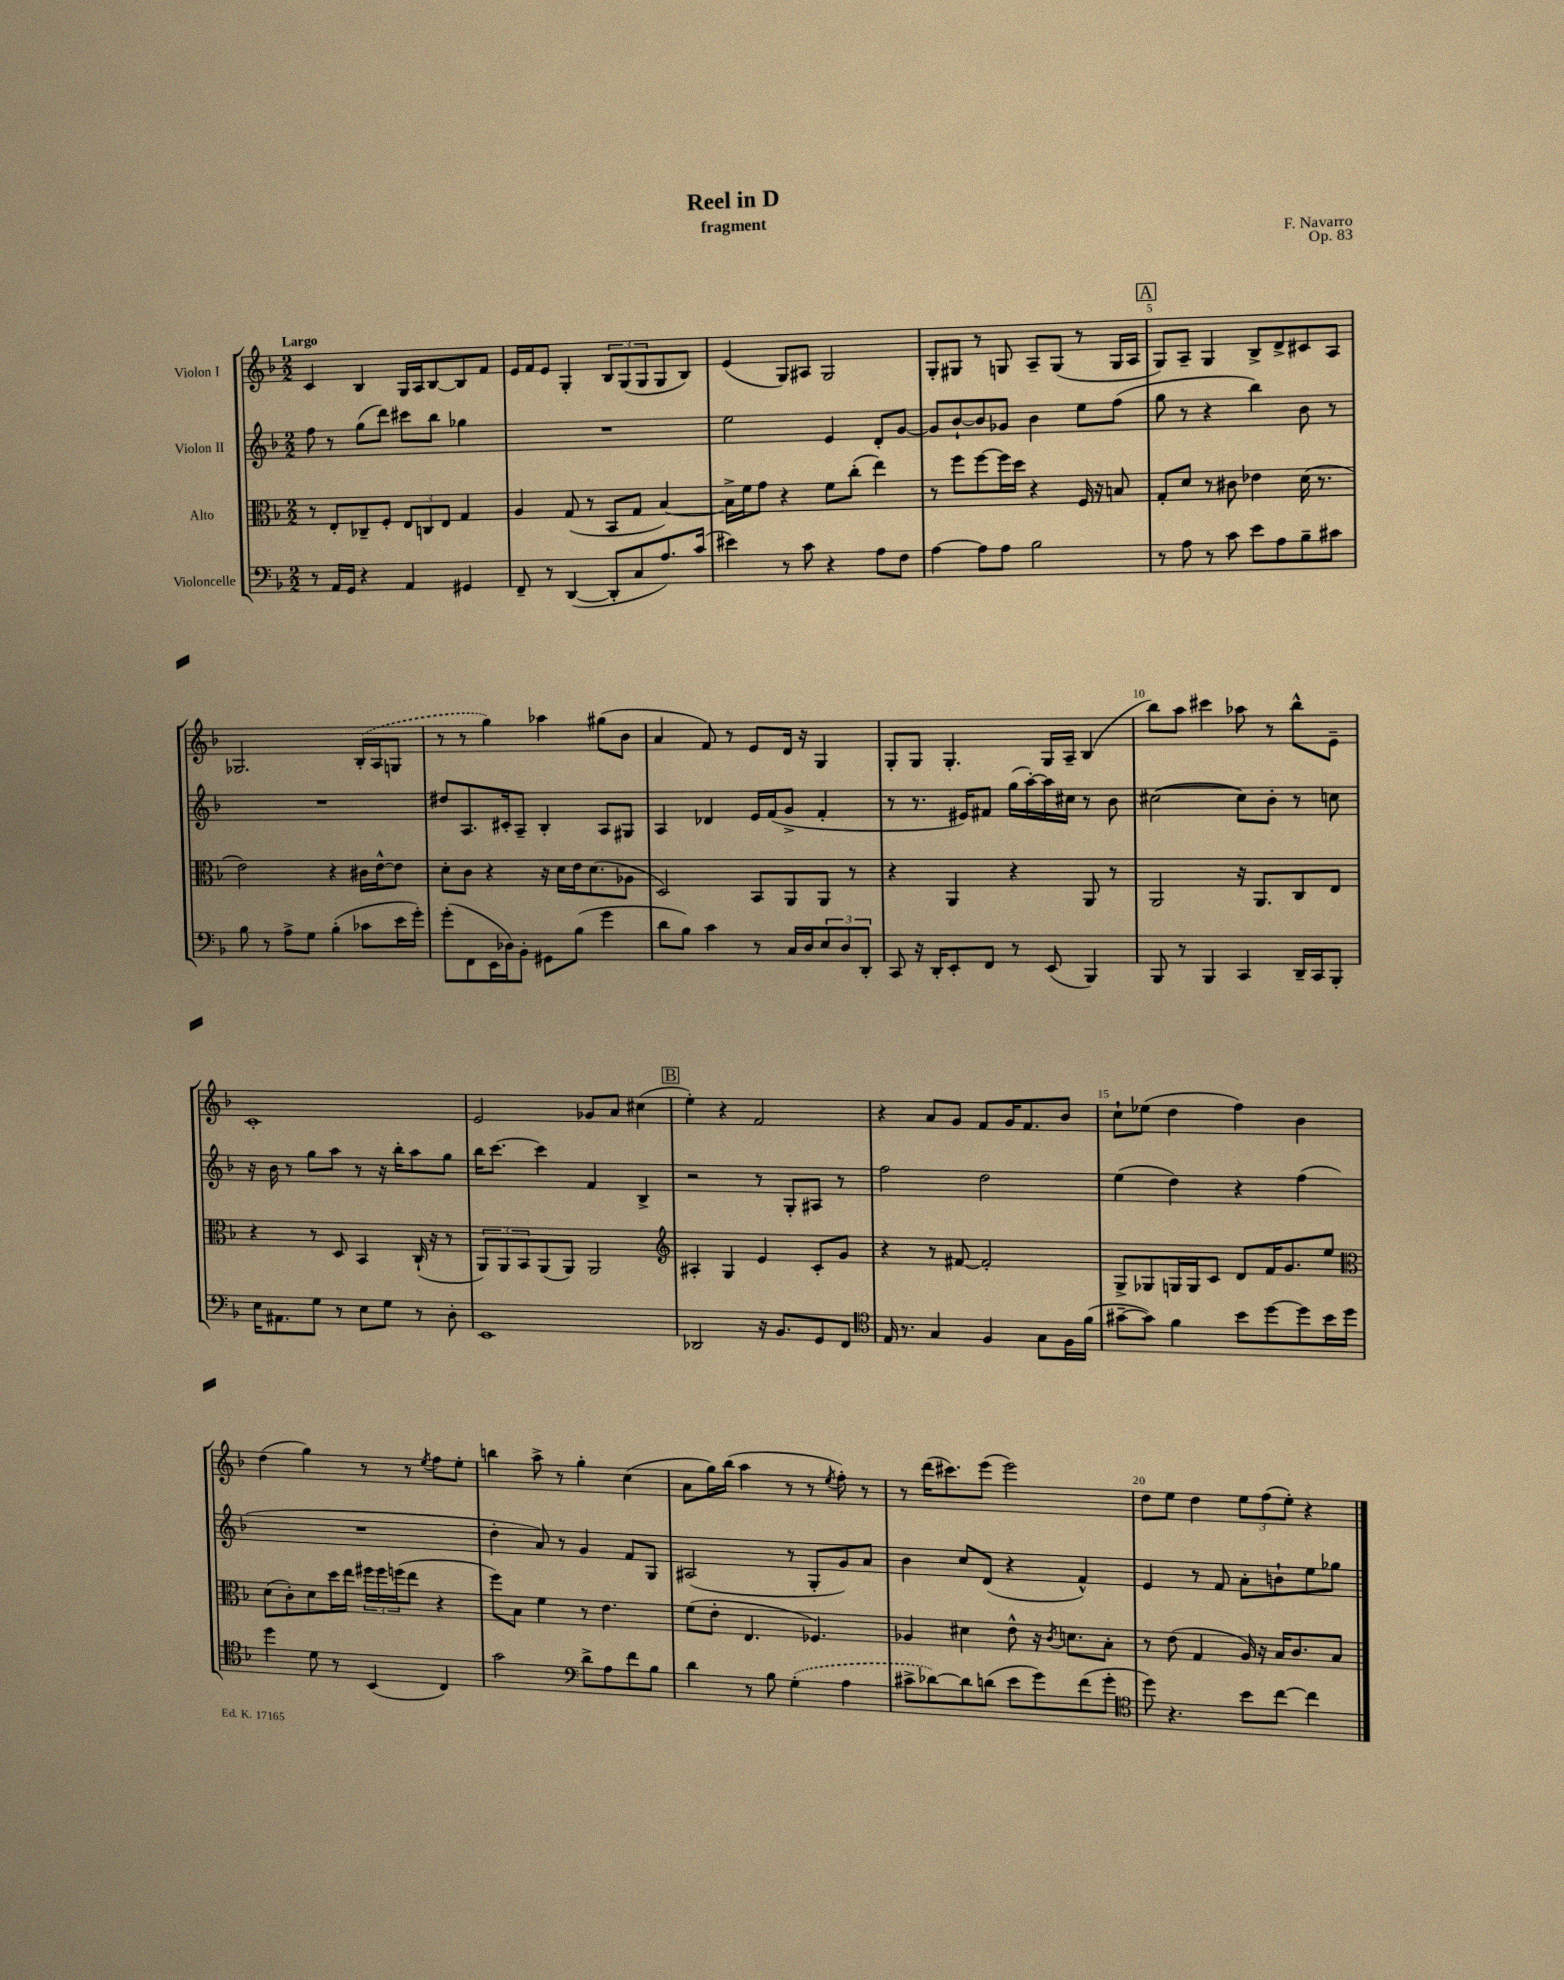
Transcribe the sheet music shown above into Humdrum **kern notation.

**kern	**kern	**kern	**kern
*staff4	*staff3	*staff2	*staff1
*clefF4	*clefC3	*clefG2	*clefG2
*k[b-]	*k[b-]	*k[b-]	*k[b-]
*M2/2	*M2/2	*M2/2	*M2/2
8r	8r	8ff	4c
16AA	8E'	8r	.
16GG	.	.	.
4r	8C-~	(8gg	4B-
.	8F'	8ddd)	.
4AA	12E	8ccc#	16G
.	.	.	16A
.	12C	.	.
.	.	8bb-	[8B-
.	12E	.	.
4GG#	4G	4gg-	8B-]
.	.	.	8f
=	=	=	=
8FF~	4A	1r	16e
.	.	.	16f
8r	.	.	8e
([4DD	(8G	.	4G'
.	8r	.	.
8DD']	8BB-	.	12B-
.	.	.	(12G
8C	8G	.	.
.	.	.	12G
8.A)	[4B-)	.	8G
.	.	.	8B-)
(16c	.	.	.
=	=	=	=
4e#)	16B-^]	2ee	(4e
.	16f	.	.
.	8g	.	.
8r	4r	.	8G)
8c	.	.	8A#
4r	8f	4e	2G
.	(8cc'	.	.
8A	4ee)	8d'	.
8F	.	[8g	.
=	=	=	=
[4A	8r	8g]	8G'
.	8ff	[8b-`	8G#
8A]	[8ff	8b-]	8r
8A	16ff]	8g-	8G
.	16dd	.	.
2B-	4r	4b-	8A~
.	.	.	(8G
.	16F	8ee	8r
.	16r	.	.
.	8B	(8ff	16G
.	.	.	16A
=	=	=	=
8r	8G'	8gg	8G)
8A	8d	8r	8A~
8r	8r	4r	4G
8c	8c#	.	.
8e	4e-	4bb-)	8B-^
8A	.	.	8d^
8B-~	(16d	8b-	8c#
.	8.r	.	.
8c#	.	8r	8A
=	=	=	=
8B-	2e)	1r	2.G-
8r	.	.	.
8A^	.	.	.
8G	.	.	.
(4B-'	4r	.	.
8c-	16c#	.	(16B-'
.	[16e^^	.	16A
16e	8e]	.	8G
16g')	.	.	.
=	=	=	=
(8g'	8d'	8dd#	8r
8FF	8c	8.A	8r
16EE	4r	.	4gg)
16D-)	.	16c#'	.
8BB-'	.	8A~	.
8GG#	16r	4B-'	4aa-
.	16d	.	.
(8B-	16e	.	.
.	(8.d	.	.
4g	.	8A	(8gg#
.	8A-	8G#	8b-
=	=	=	=
8d	2D)	4A	4a
8B-)	.	.	.
4c	.	4d-	8f)
.	.	.	8r
8r	8BB-	16e	8e
.	.	(16f	.
16C	8AA	8g^	16d
16D	.	.	16r
12E	8AA	4f'	4G
12D	.	.	.
.	8r	.	.
12DD'	.	.	.
=	=	=	=
8CC	4r	8r	8G'
16r	.	8.r	8G
16DD'	.	.	.
8EE'	4AA	.	4.G'
.	.	16e#)	.
8FF	.	8f#	.
8r	4r	(16gg	.
.	.	[16aa')	.
(8EE	.	16aa]	16G
.	.	16cc#	16A~
4BBB-)	8AA	8r	(4B-
.	8r	8b-	.
=	=	=	=
8BBB-	2AA	([2cc#	8bb-)
8r	.	.	8aa
4BBB-	.	.	4ccc#
4CC	16r	8cc#])	8aa-
.	8.AA	.	.
.	.	8b-'	8r
16DD~	8C	8r	8bb-^^
16CC	.	.	.
8BBB-'	8E	8cc	8e~
=	=	=	=
16E	4r	16r	1c'
8.AA#	.	16b-	.
.	.	8r	.
8G	8r	8gg	.
8r	8D	8aa	.
8E	4BB-	8r	.
8G	.	16r	.
.	.	16bb-'	.
8r	(16C`	8aa	.
.	16r	.	.
8D'	8r	8gg	.
=	=	=	=
1EE	12AA)	16bb-	2e
.	.	[8.ccc	.
.	12AA	.	.
.	12BB-	.	.
.	(8AA	4ccc]	.
.	8AA)	.	.
.	2AA	4f	8g-
.	.	.	8a
.	.	4B-^	(4cc#
=	=	=	=
*	*clefG2	*	*
2DD-	4A#'	2r	4ee')
.	4G	.	4r
16r	4e	8r	2f
8.BB-	.	.	.
.	.	8G'	.
8GG	8c'	8A#	.
8FF	8g	8r	.
=	=	=	=
*clefC4	*	*	*
16E	4r	2ff	4r
8.r	.	.	.
4G	8r	.	8a
.	[8f#	.	8g
4F	2f#']	2dd	8f
.	.	.	16g
.	.	.	8.f
8G	.	.	.
16F	.	.	8b-
(16f	.	.	.
=	=	=	=
[8g#~	8G^	(4ee	8cc`
8g#])	8G-	.	(8ee-
4f	16G	4dd)	4dd
.	16G	.	.
.	8c	.	.
8b-	8d	4r	4ff)
[8dd	16f	.	.
.	8.g	.	.
8dd]	.	(4ff	4b-
16b-	8ee	.	.
16dd	.	.	.
=	=	=	=
*	*clefC3	*	*
4dd	(8d	1r	(4dd
.	8c')	.	.
8d	8d	.	4gg)
8r	16dd	.	.
.	16ee	.	.
(4BB-	24ff#	.	8r
.	24ff#	.	.
.	(24ff	.	.
.	8ee	.	8r
.	.	.	8qee
4C)	4r	.	8ff
.	.	.	8ee'
=	=	=	=
2g	8ff)	4dd'	4bb
.	8B-	.	.
.	4f	8a)	8aa^
.	.	8r	8r
*clefF4	*	*	*
8d^	8r	4g	4gg'
8A	4.e	.	.
8f	.	8f	(4cc
8B-	.	8G	.
=	=	=	=
4d	(8f	(2A#	8a
.	8e'	.	16gg)
.	.	.	(16bb-
8r	4.E	.	4aa
8B-	.	.	.
(4G'	.	8r	8r
.	4.F-)	8G'	8r
.	.	.	8qee
4A	.	8g)	8ff')
.	.	8a	8r
=	=	=	=
8c#^	4A-	4b-	8r
[8d-)	.	.	(16ddd
.	.	.	8.ccc#)
8d-]	4d#	8cc	.
(8d	.	(8d	(8eee
8e	8e^^	4r	2eee)
8g)	16r	.	.
.	8qc	.	.
.	8.d	.	.
(8f	.	4f^^)	.
8g'	8B-'	.	.
=	=	=	=
*clefC4	*	*	*
8dd)	8r	4e	8dd
4.r	(8e	.	8ee
.	4G	8r	4dd
.	.	8f	.
8b-	16A)	8a'	12ee
.	16r	.	.
.	.	.	(12ff
[8cc	16B-	8b`	.
.	.	.	12ee')
.	8.c	.	.
4cc]	.	8ee	4r
.	8B-	8gg-	.
==	==	==	==
*-	*-	*-	*-
